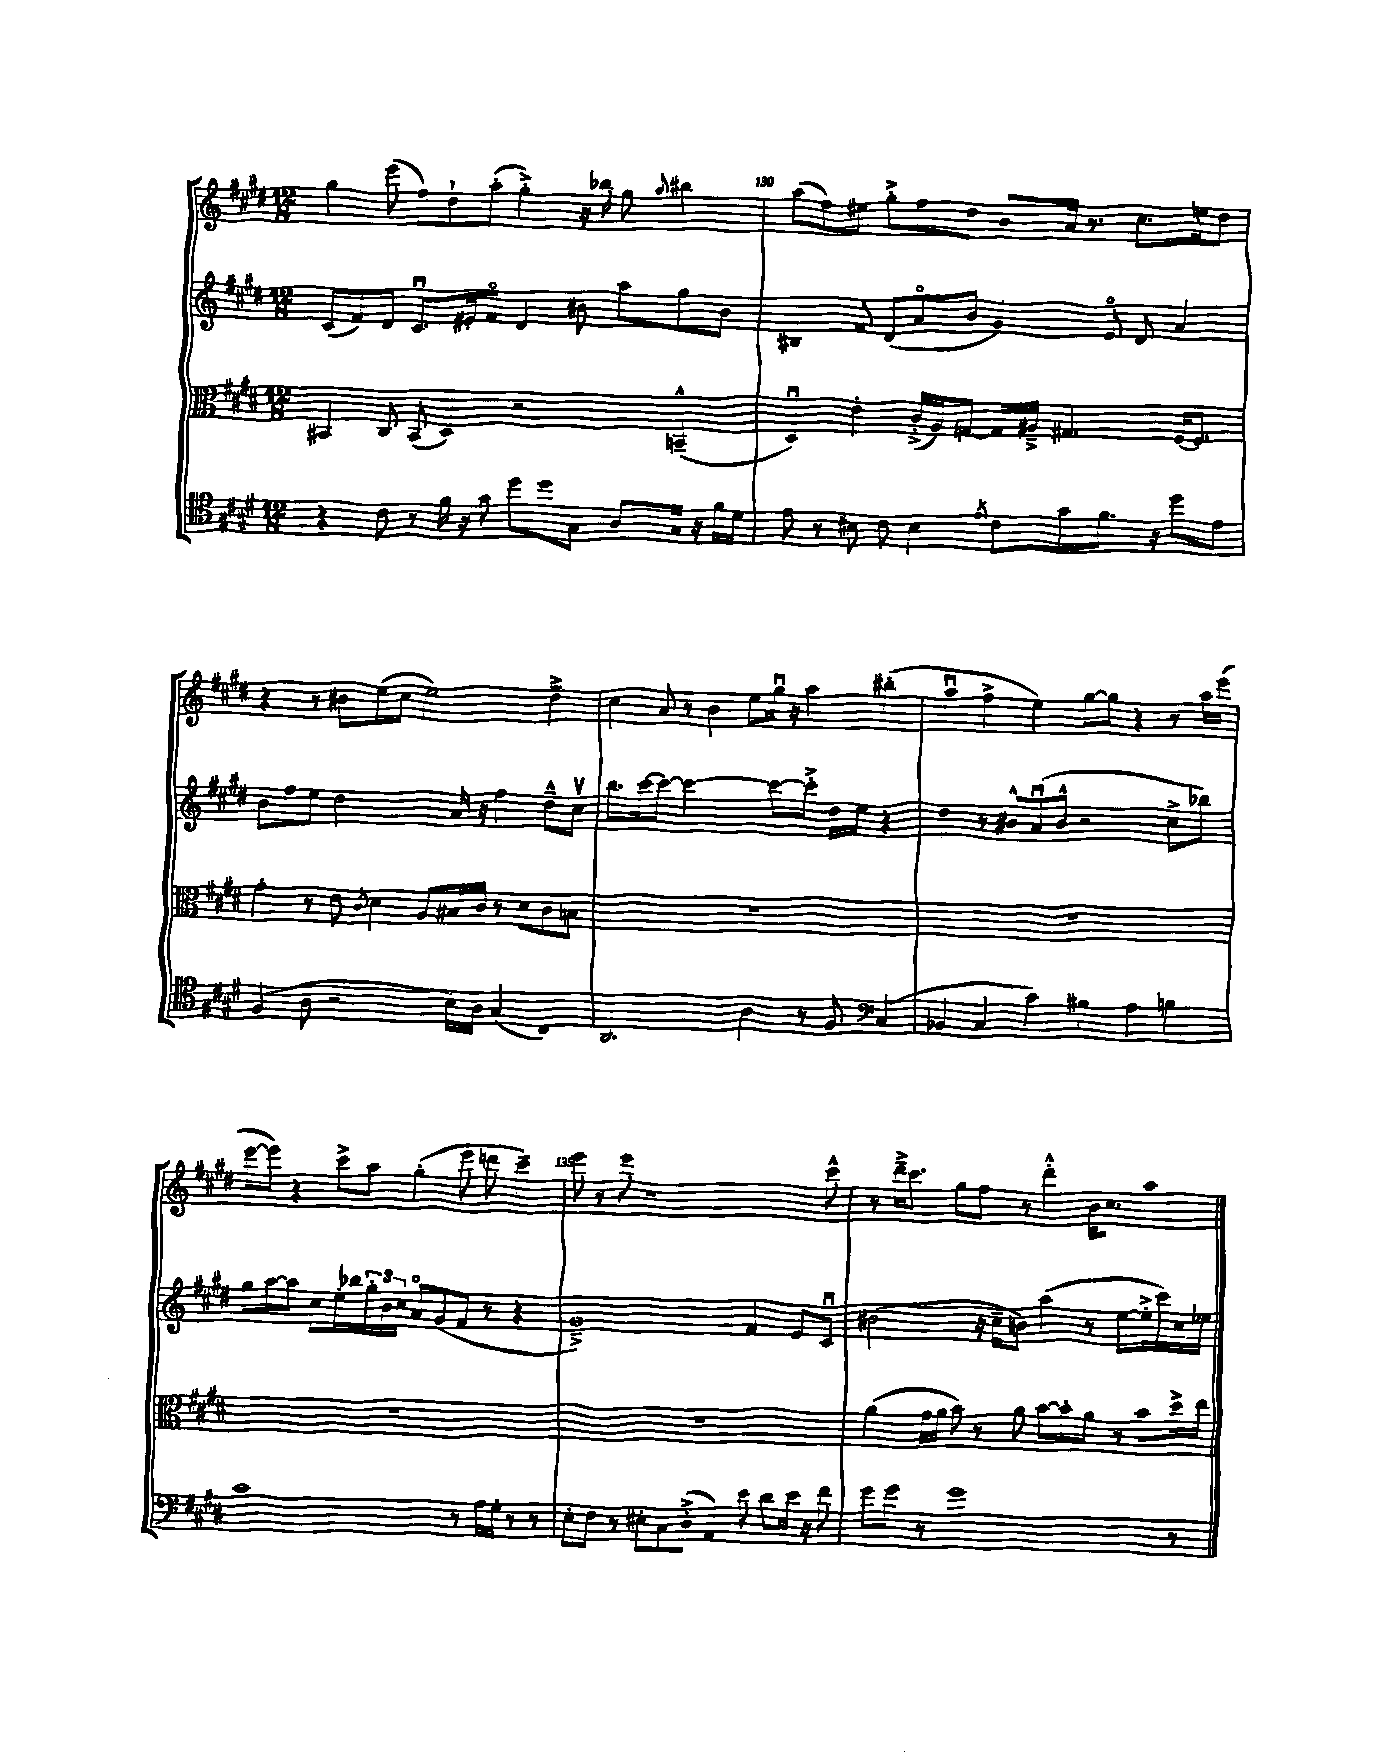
<<
\new StaffGroup <<
\new Staff = "s0" {
    \clef treble \key e \major \numericTimeSignature \time 12/8
    gis''4 e'''8( fis''8) dis''8-! a''8-.( gis''4-.->) r16 bes''16 gis''8 \appoggiatura { a''8 } bis''4 |
    a''8( fis''8) eis''8 gis''8-.-> fis''8 dis''8 b'8 a'16 r8. cis''8. e''16 dis''8 |
    r4 r8 bis'8 e''8( cis''8 e''2) dis''4---> |
    cis''4 a'8 r8 b'4 e''8 gis''16\downbow r16 a''4 bis''4-.( |
    a''4\downbow fis''4-> e''4) gis''8~ gis''8 r4 r8 a''16 e'''16( |
    e'''8~ e'''8) r4 cis'''8-> a''8 gis''4-.( e'''8 d'''8 cis'''4--) |
    e'''8 r8 e'''8 r1 cis'''8-^ |
    r8 dis'''16---> cis'''8. gis''8 fis''8 r8 dis'''4-.-^ b'16 cis''8. a''4 \bar "|." |
}
\new Staff = "s1" {
    \clef treble \key e \major \numericTimeSignature \time 12/8
    cis'8( fis'8) dis'8 cis'8.\downbow eis'16-. fis'8\flageolet dis'4 bis'8 a''8 gis''8 bis'8 |
    bis4 fis'8 dis'8( a'8\flageolet b'8 gis'4) e'8\flageolet dis'8 a'4 |
    b'8 fis''8 e''8 dis''2 a'16 r16 fis''4 dis''8---^ cis''8\upbow |
    b''8. cis'''16~ cis'''8~ cis'''2~ cis'''8~ cis'''8-.-> dis''16 e''16 r4 |
    dis''4 r8 bis'8-^ a'8\downbow( bis'8-^ r2 cis''8-> bes''8) |
    gis''8 a''8~ a''8 cis''8 e''16-. bes''16 \tuplet 3/2 { gis''16-. b'16 cis''16 } a'8\flageolet gis'8( fis'8 r8 r4 |
    gis'1--->) fis'4 e'8 cis'8\downbow |
    bis'2( r16 cis''16-- b'8) a''4( r8 e''8~ e''16-.-> cis'''16) cis''16 ees''16 \bar "|." |
}
\new Staff = "s2" {
    \clef alto \key e \major \numericTimeSignature \time 12/8
    bis,4 cis8 bis,8( dis4) r2 b,4---^( |
    dis4\downbow) e'4-. cis'16-.->( a16) g8~ g16 ais16---> gis4. fis16~ fis8. |
    gis'4-. r8 e'8 \acciaccatura { cis'8 } dis'4 a8 bis16 cis'16 r8 dis'8 cis'8 b8 |
    R1. |
    R1. |
    R1. |
    R1. |
    a'4( gis'16 a'16 b'8) r8 a'8 b'8~ b'8-. a'8 r8 b'8 dis''16-> e''16 \bar "|." |
}
\new Staff = "s3" {
    \clef tenor \key e \major \numericTimeSignature \time 12/8
    r4 cis'8 r8 fis'16 r16 gis'8 dis''8 dis''8 gis8 a8 gis16 r16 fis'16 dis'16 |
    e'8 r8 bis8 cis'8 bis4 \acciaccatura { e'8 } cis'8 gis'8 fis'8. r16 dis''8 e'8 |
    fis4( a8 r2 b16) a16 gis4( cis4) |
    a,2. a4 r8 fis8 \clef bass cis4( |
    bes,4 cis4 cis'4) bis4 a4 b4 |
    cis'1 r8 a16 gis16-. r8 r8 |
    e8-. fis8 r8 eis8-. cis8 dis8-.->( a,4) e'8 dis'8 e'16 r16 fis'8 |
    gis'8 gis'8 r8 gis'1 r8 \bar "|." |
}
>>
>>
\layout { \context { \Score currentBarNumber = #129 \override BarNumber.break-visibility = ##(#f #t #t) barNumberVisibility = #(every-nth-bar-number-visible 5) } }
